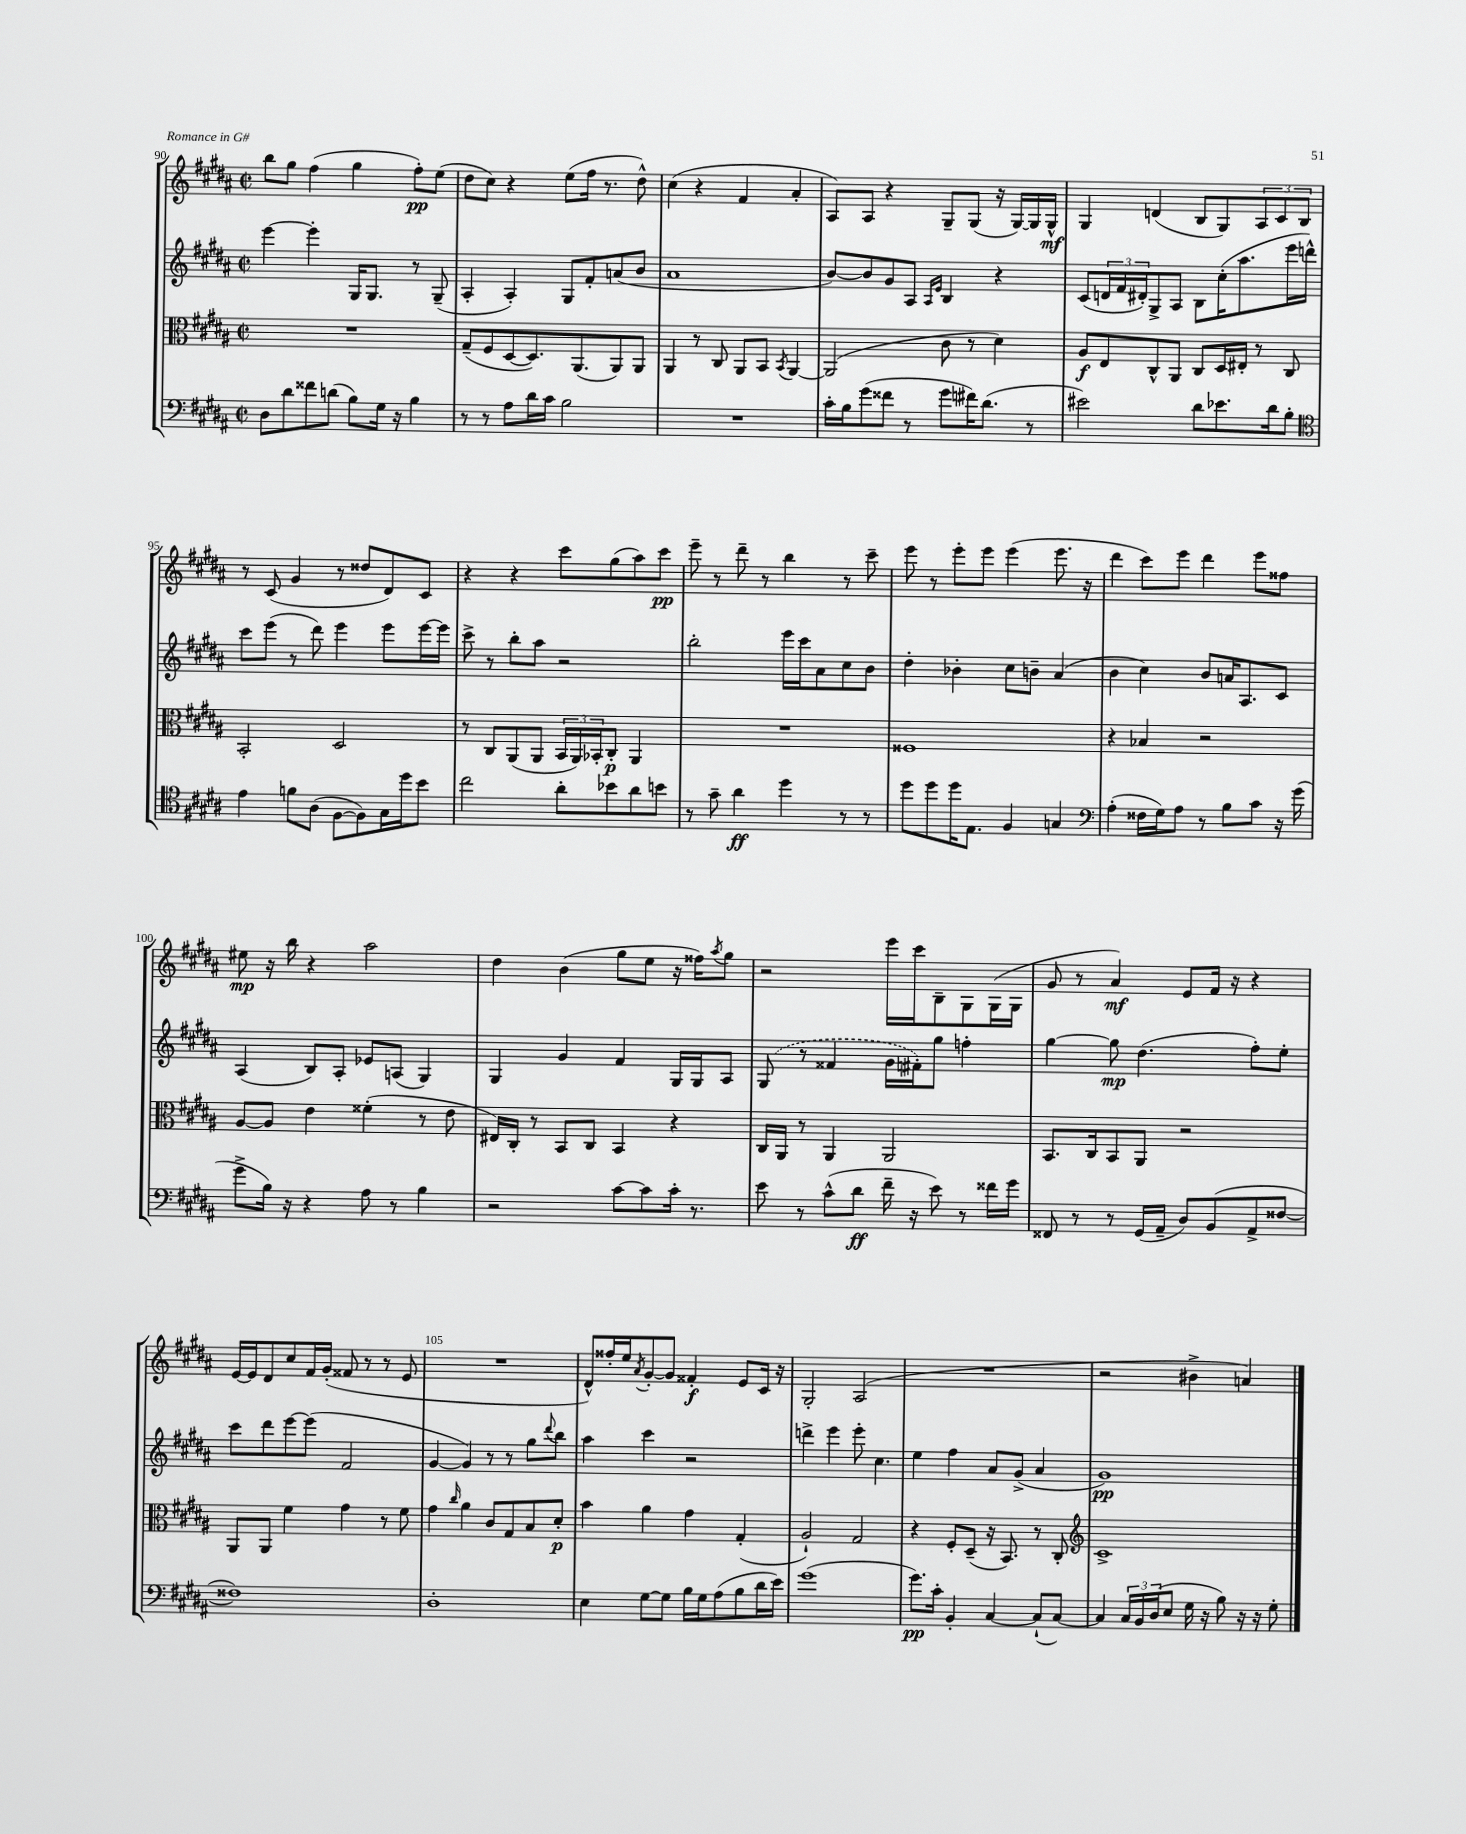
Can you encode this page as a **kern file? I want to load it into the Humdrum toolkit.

**kern	**dynam	**kern	**dynam	**kern	**dynam	**kern	**dynam
*part4	*part4	*part3	*part3	*part2	*part2	*part1	*part1
*staff4	*staff4	*staff3	*staff3	*staff2	*staff2	*staff1	*staff1
*clefF4	*	*clefC3	*	*clefG2	*	*clefG2	*
*k[f#c#g#d#a#]	*	*k[f#c#g#d#a#]	*	*k[f#c#g#d#a#]	*	*k[f#c#g#d#a#]	*
*M2/2	*	*M2/2	*	*M2/2	*	*M2/2	*
*met(c|)	*	*met(c|)	*	*met(c|)	*	*met(c|)	*
=90	=90	=90	=90	=90	=90	=90	=90
8D#\L	.	1r	.	[4eee\	.	8bb\L	.
8d#\	.	.	.	.	.	8gg#\J	.
8f##X\	.	.	.	4eee'\]	.	(4ff#\	.
(8dn\J	.	.	.	.	.	.	.
8B\L)	.	.	.	16G#/KL	.	4gg#\	.
.	.	.	.	8.G#/J	.	.	.
16G#\Jk	.	.	.	.	.	.	.
16r	.	.	.	.	.	.	.
4B\	.	.	.	8r	.	8ff#'\L)	pp
.	.	.	.	(8G#~/	.	(8ee\J	.
=91	=91	=91	=91	=91	=91	=91	=91
8r	.	(8G#~/L	.	4A#'/	.	8dd#\L	.
8r	.	8F#/	.	.	.	8cc#\J)	.
8A#\L	.	[8D#/	.	4A#'/)	.	4r	.
16d#\L	.	8.D#/])	.	.	.	.	.
16c#\JJ	.	.	.	.	.	.	.
2B\	.	.	.	8G#/L	.	(8ee\L	.
.	.	(8.AA#/	.	.	.	.	.
.	.	.	.	8f#'/	.	16ff#\Jk	.
.	.	.	.	.	.	8.r	.
.	.	8AA#/)	.	(8an/	.	.	.
.	.	8AA#/J	.	8b/J	.	8dd#^^\)	.
=92	=92	=92	=92	=92	=92	=92	=92
1r	.	4AA#/	.	1a#	.	(4cc#\	.
.	.	8r	.	.	.	4r	.
.	.	8C#/	.	.	.	.	.
.	.	8AA#/L	.	.	.	4f#/	.
.	.	8BB/J	.	.	.	.	.
.	.	8qBB/	.	.	.	.	.
.	.	[4AA#/	.	.	.	4a#'/	.
=93	=93	=93	=93	=93	=93	=93	=93
16c#'\LL	.	(2AA#/]	.	[8b/L)	.	8A#/L)	.
16B\J	.	.	.	.	.	.	.
(8g#\	.	.	.	8b/]	.	8A#/J	.
8f##X\J	.	.	.	8g#/	.	4r	.
8r	.	.	.	8A#/J	.	.	.
.	.	.	.	16qqA#/LL	.	.	.
.	.	.	.	16qqe/JJ	.	.	.
8g#\L	.	8c#\	.	4B/	.	8G#~/L	.
16f#X\K)	.	8r	.	.	.	(8G#/J	.
(8.d#\J	.	.	.	.	.	.	.
.	.	4d#\)	.	4r	.	16r	.
.	.	.	.	.	.	[16G#/LL)	.
8r	.	.	.	.	.	16G#/]	.
.	.	.	.	.	.	16G#^^/JJ	mf
=94	=94	=94	=94	=94	=94	=94	=94
2e#X\)	.	8A#/L	f	(8c#/L	.	4G#/	.
.	.	8E/	.	24dn/L	.	.	.
.	.	.	.	24f#/	.	.	.
.	.	.	.	24d#X'/J)	.	.	.
.	.	8C#^^/	.	8G#^/	.	(4dn/	.
.	.	8AA#/J	.	8A#/J	.	.	.
8d#\L	.	8C#/L	.	8B\L	.	8B/L	.
8.e-X\	.	16D#/L	.	(16cc#'\K	.	8G#/)	.
.	.	16E#X'/JJ	.	8.aa#\	.	.	.
.	.	8r	.	.	.	12A#/	.
16d#\k	.	.	.	.	.	.	.
.	.	.	.	.	.	12c#/	.
8B'\J	.	8C#/	.	16eee\L	.	.	.
.	.	.	.	.	.	12B/J	.
.	.	.	.	16dddn^^\JJ)	.	.	.
!!LO:LB:g=z
=95	=95	=95	=95	=95	=95	=95	=95
*clefC4	*	*	*	*	*	*	*
4e\	.	2BB'/	.	8ccc#\L	.	8r	.
.	.	.	.	(8eee\J	.	(8c#/	.
8fn\L	.	.	.	8r	.	4g#/	.
(8A#\J	.	.	.	8ddd#\)	.	.	.
[8F#\L	.	2D#/	.	4eee\	.	8r	.
8F#\])	.	.	.	.	.	8dd##X/L	.
16G#\L	.	.	.	8eee\L	.	8d#/)	.
16dd#\J	.	.	.	.	.	.	.
8b\J	.	.	.	[16eee\L	.	8c#/J	.
.	.	.	.	16eee\JJ]	.	.	.
=96	=96	=96	=96	=96	=96	=96	=96
2cc#\	.	8r	.	8ccc#^\	.	4r	.
.	.	8C#/L	.	8r	.	.	.
.	.	(8AA#/	.	8bb'\L	.	4r	.
.	.	8AA#/J	.	8aa#\J	.	.	.
8a#'\L	.	24BB/LL	.	2r	.	8ccc#\L	.
.	.	24AA#/)	.	.	.	.	.
.	.	24BB-X'/J	.	.	.	.	.
8b-X\	.	8C#'/J	p	.	.	(8gg#\	.
8a#\	.	4AA#/	.	.	.	8aa#\)	.
8bn\J	.	.	.	.	.	8ccc#\J	pp
=97	=97	=97	=97	=97	=97	=97	=97
8r	.	1r	.	2bb'\	.	8eee~\	.
8g#~\	.	.	.	.	.	8r	.
4a#\	ff	.	.	.	.	8ddd#~\	.
.	.	.	.	.	.	8r	.
4dd#\	.	.	.	16eee\LL	.	4bb\	.
.	.	.	.	16ccc#\J	.	.	.
.	.	.	.	8a#\	.	.	.
8r	.	.	.	8cc#\	.	8r	.
8r	.	.	.	8b\J	.	8ccc#~\	.
=98	=98	=98	=98	=98	=98	=98	=98
8dd#\L	.	1F##X	.	4dd#'\	.	8eee\	.
8dd#\	.	.	.	.	.	8r	.
16dd#\K	.	.	.	4b-X'\	.	8eee'\L	.
8.E\J	.	.	.	.	.	.	.
.	.	.	.	.	.	8eee\J	.
4F#/	.	.	.	8cc#\L	.	(4eee\	.
.	.	.	.	8bn~\J	.	.	.
4Gn/	.	.	.	(4a#/	.	8.eee\	.
.	.	.	.	.	.	16r	.
=99	=99	=99	=99	=99	=99	=99	=99
*clefF4	*	*	*	*	*	*	*
(4A#'\	.	4r	.	4b\	.	4ddd#\	.
16F##X\LL	.	4B-X/	.	4cc#\)	.	8ccc#\L)	.
16G#\J)	.	.	.	.	.	.	.
8A#\J	.	.	.	.	.	8eee\J	.
8r	.	2r	.	8b/L	.	4ddd#\	.
8B\L	.	.	.	16an/K	.	.	.
.	.	.	.	8.A#/	.	.	.
8c#\J	.	.	.	.	.	8eee\L	.
16r	.	.	.	8c#/J	.	8ff##X\J	.
(16g#\	.	.	.	.	.	.	.
!!LO:LB:g=z
=100	=100	=100	=100	=100	=100	=100	=100
8g#^\L	.	[8A#/L	.	(4A#/	.	8ee#X\	mp
16B\Jk)	.	8A#/J]	.	.	.	16r	.
16r	.	.	.	.	.	16bb\	.
4r	.	4e\	.	8B/L)	.	4r	.
.	.	.	.	8A#'/J	.	.	.
8A#\	.	(4f##X'\	.	8e-X/L	.	2aa#\	.
8r	.	.	.	(8An/J	.	.	.
4B\	.	8r	.	4G#/)	.	.	.
.	.	8e\	.	.	.	.	.
=101	=101	=101	=101	=101	=101	=101	=101
2r	.	16E#X/LL)	.	4G#/	.	4dd#\	.
.	.	16C#'/JJ	.	.	.	.	.
.	.	8r	.	.	.	.	.
.	.	8BB/L	.	4g#/	.	(4b\	.
.	.	8C#/J	.	.	.	.	.
[8c#\L	.	4BB/	.	4f#/	.	8gg#\L	.
8c#\]	.	.	.	.	.	8ee\J	.
16c#'\Jk	.	4r	.	16G#/LL	.	16r	.
8.r	.	.	.	16G#/J	.	16ff##X\KL)	.
.	.	.	.	.	.	8qaa#/	.
.	.	.	.	8A#/J	.	8gg#\J	.
=102	=102	=102	=102	=102	=102	=102	=102
8e\	.	16C#/LL	.	(8G#/	.	2r	.
.	.	16AA#/JJ	.	.	.	.	.
8r	.	8r	.	8r	.	.	.
(8c#^^\L	.	4AA#/	.	4f##X/	.	.	.
8d#\J	ff	.	.	.	.	.	.
16f#~\	.	2AA#/	.	16g#\LL	.	16eee\LL	.
16r	.	.	.	16f#X'\J)	.	16ccc#\J	.
8e\)	.	.	.	8gg#\J	.	8B~\	.
8r	.	.	.	4ffn'\	.	8G#\	.
16f##X\LL	.	.	.	.	.	(16G#\L	.
16g#\JJ	.	.	.	.	.	16G#\JJ	.
=103	=103	=103	=103	=103	=103	=103	=103
8FF##X/	.	8.BB/L	.	[4gg#\	.	8g#/	.
8r	.	.	.	.	.	8r	.
.	.	16C#/k	.	.	.	.	.
8r	.	8BB/	.	8gg#\]	mp	4a#/)	mf
(16GG#/LL	.	8AA#/J	.	(4.dd#\	.	.	.
16AA#~/JJ	.	.	.	.	.	.	.
8D#/L)	.	2r	.	.	.	8e/L	.
(8BB/	.	.	.	.	.	16f#/Jk	.
.	.	.	.	.	.	16r	.
8AA#^/	.	.	.	8ff#'\L)	.	4r	.
[8F##X/J	.	.	.	8ee'\J	.	.	.
!!LO:LB:g=z
=104	=104	=104	=104	=104	=104	=104	=104
1F##X])	.	8AA#/L	.	8ccc#\L	.	[16e/LL	.
.	.	.	.	.	.	16e/J]	.
.	.	8AA#/J	.	8ddd#\	.	8d#/	.
.	.	4f#\	.	[8eee\	.	8cc#/	.
.	.	.	.	(8eee\J]	.	16f#/L	.
.	.	.	.	.	.	(16g#'/JJ	.
.	.	4g#\	.	2f#/	.	8f##X/	.
.	.	.	.	.	.	8r	.
.	.	8r	.	.	.	8r	.
.	.	8f#\	.	.	.	8e/	.
=105	=105	=105	=105	=105	=105	=105	=105
1D#'	.	4g#\	.	[4g#/	.	1r	.
.	.	16qqcc#/	.	.	.	.	.
.	.	4a#\	.	4g#/])	.	.	.
.	.	8c#/L	.	8r	.	.	.
.	.	8G#/	.	8r	.	.	.
.	.	8B/	.	8gg#\L	.	.	.
.	.	.	.	8qqddd#/	.	.	.
.	.	8d#'/J	p	8bb\J	.	.	.
=106	=106	=106	=106	=106	=106	=106	=106
4E\	.	4b\	.	4aa#\	.	8d#^^/L)	.
.	.	.	.	.	.	16ff##X'/L	.
.	.	.	.	.	.	16ee/J	.
.	.	.	.	.	.	8qa#/	.
[8G#\L	.	4a#\	.	4ccc#\	.	[8g#'/	.
8G#\J]	.	.	.	.	.	8g#/J]	.
16B\LL	.	4g#\	.	2r	.	4f##X'/	f
16G#\J	.	.	.	.	.	.	.
(8A#\	.	.	.	.	.	.	.
8B\	.	(4G#'/	.	.	.	8e/L	.
16d#\L	.	.	.	.	.	16c#/Jk	.
16e\JJ)	.	.	.	.	.	16r	.
=107	=107	=107	=107	=107	=107	=107	=107
(1g#	.	2A#`/)	.	4dddn^\	.	2G#'/	.
.	.	.	.	4eee\	.	.	.
.	.	2G#/	.	8eee'\	.	(2A#/	.
.	.	.	.	4.cc#\	.	.	.
=108	=108	=108	=108	=108	=108	=108	=108
8.g#\L)	pp	4r	.	4ee\	.	1r	.
16c#'\Jk	.	.	.	.	.	.	.
4BB'/	.	8F#'/L	.	4ff#\	.	.	.
.	.	(8D#~/J	.	.	.	.	.
[4C#/	.	16r	.	8a#/L	.	.	.
.	.	8.BB/)	.	.	.	.	.
.	.	.	.	(8g#^/J	.	.	.
(8C#`/L]	.	8r	.	4a#/	.	.	.
[8C#/J)	.	8C#'/	.	.	.	.	.
=109	=109	=109	=109	=109	=109	=109	=109
*	*	*clefG2	*	*	*	*	*
4C#/]	.	1c#^	.	1g#)	pp	2r	.
24C#/LL	.	.	.	.	.	.	.
24BB/	.	.	.	.	.	.	.
(24D#/J	.	.	.	.	.	.	.
8E/J	.	.	.	.	.	.	.
16G#\	.	.	.	.	.	4b#X^\	.
16r	.	.	.	.	.	.	.
8B\)	.	.	.	.	.	.	.
16r	.	.	.	.	.	4an/)	.
16r	.	.	.	.	.	.	.
8G#'\	.	.	.	.	.	.	.
==	==	==	==	==	==	==	==
*-	*-	*-	*-	*-	*-	*-	*-
